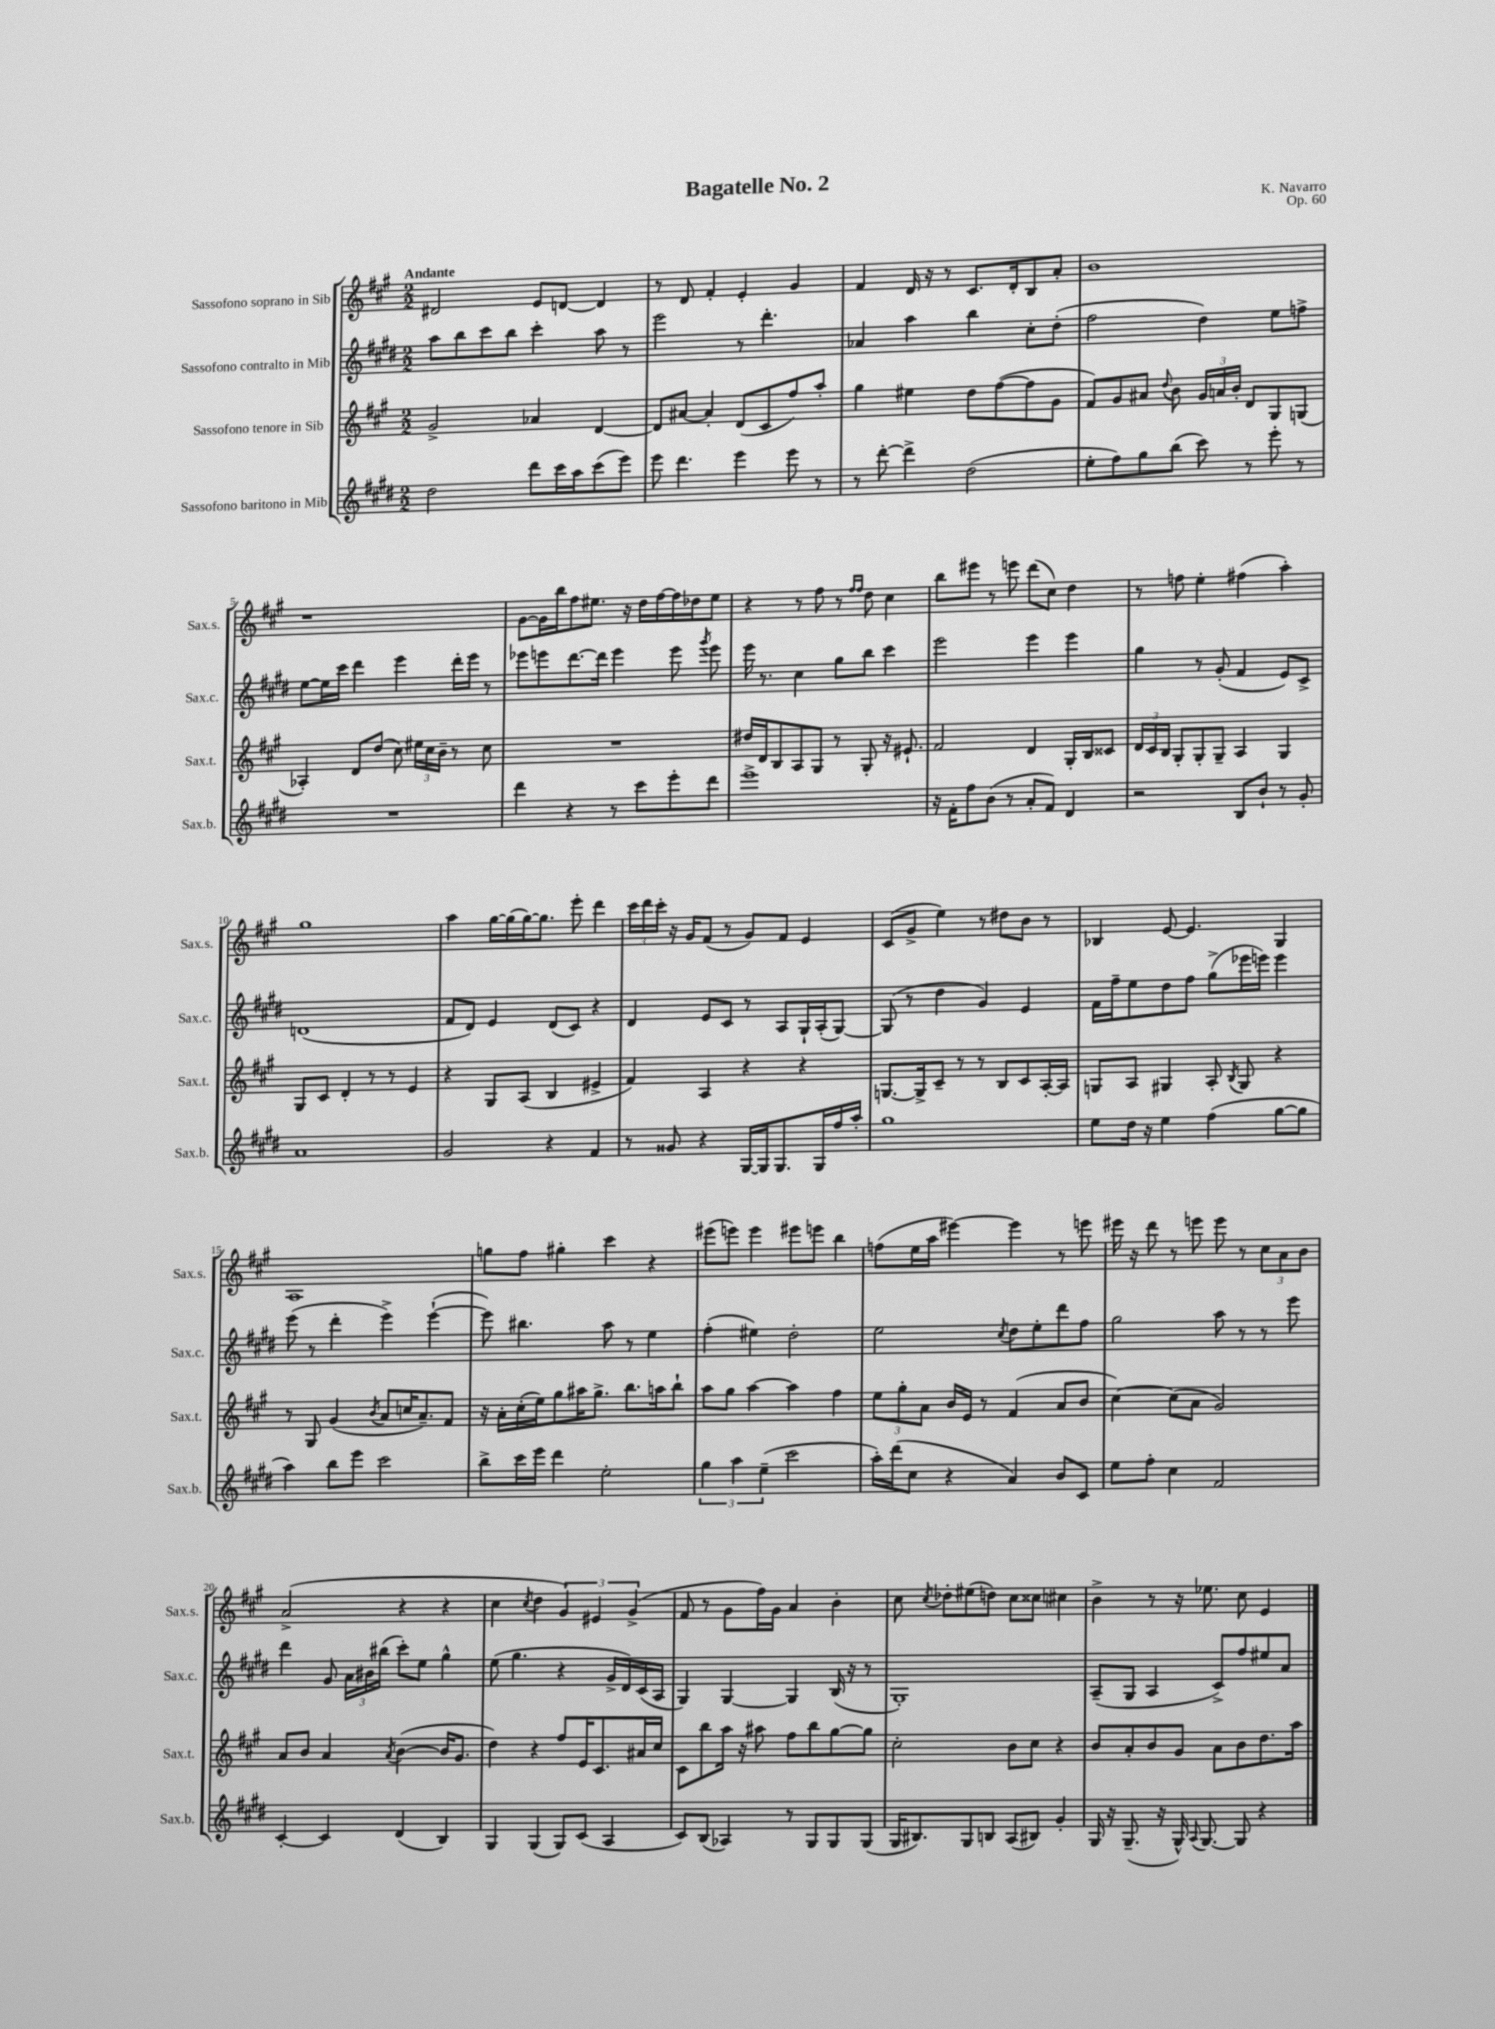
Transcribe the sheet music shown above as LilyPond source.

\header { title = "Bagatelle No. 2" composer = "K. Navarro" opus = "Op. 60" }
<<
\new StaffGroup <<
\new Staff = "s0" \with { instrumentName = "Sassofono soprano in Sib" shortInstrumentName = "Sax.s." } {
    \clef treble \key a \major \numericTimeSignature \time 2/2 \tempo "Andante"
    \autoBeamOff dis'2 e'8[ d'8]~ d'4 |
    r8 d'8 fis'4-. e'4-. gis'4 |
    fis'4 d'16 r16 r8 cis'8.[ d'16-. b8 a'8]-. |
    b'1 |
    r1 |
    gis'8[~ gis'16 b''16 fis''8 eis''8.] r16 d''16[ fis''16~ fis''16 des''16 eis''8] |
    r4 r8 fis''8 r8 \grace { fis''16[ fis''16] } d''8 cis''4 |
    b''8[ eis'''8] r8 e'''8 d'''8[( cis''8]) d''4 |
    r8 f''8 e''4-. fis''4( a''4-.) |
    gis''1 |
    a''4 gis''16[~ gis''16( gis''16~) gis''8.] e'''8-. d'''4 |
    \tuplet 3/2 { cis'''16[ d'''16 cis'''16]-. } r16 gis'16[ fis'8]( r8 gis'8[) fis'8] e'4 |
    cis'8[( gis'8]-> e''4) r8 dis''8[ b'8] r8 |
    bes4 e'8~ e'4. gis4 |
    a1 |
    g''8[ fis''8] gis''4-. cis'''4 r4 |
    eis'''8[( e'''8]) e'''4 eis'''8[ e'''8] b''4 |
    f''8[( e''16 a''16] eis'''4~) eis'''4 r8 e'''8 |
    eis'''16 r16 d'''8 r8 e'''8 e'''8 r8 \tuplet 3/2 { cis''8[ a'8 b'8] } |
    a'2->( r4 r4 |
    cis''4 \acciaccatura { cis''8 } d''4 \tuplet 3/2 { gis'4) eis'4 gis'4->( } |
    fis'8 r8 gis'8[ fis''16) gis'16] a'4 b'4-. |
    cis''8 \acciaccatura { cis''8 } des''8[-. eis''8( d''8]) cis''8[ cisis''8] cis''4 |
    b'4-> r8 r16 ees''8. cis''8 e'4 \bar "|." |
}
\new Staff = "s1" \with { instrumentName = "Sassofono contralto in Mib" shortInstrumentName = "Sax.c." } {
    \clef treble \key e \major \numericTimeSignature \time 2/2
    \autoBeamOff a''8[ b''8 cis'''8 b''8] cis'''4-. a''8 r8 |
    e'''2 r8 dis'''4.-. |
    aes'4 a''4 b''4 cis''8[-. dis''8]-.( |
    fis''2 dis''4) e''8[ f''8]-> |
    e''8[~ e''16 cis'''16] dis'''4 e'''4 dis'''16[-. e'''16] r8 |
    ees'''8[ e'''8 dis'''8.~ dis'''16] e'''4 e'''8 \acciaccatura { gis'''8 } e'''8 |
    e'''16 r8. cis''4 gis''8[ b''8] cis'''4 |
    e'''2 e'''4 e'''4 |
    gis''4 r8 gis'8-.( fis'4 e'8[) cis'8]-> |
    d'1( |
    fis'8[ dis'8]) e'4 dis'8[( cis'8]) r4 |
    dis'4 e'8[ cis'8] r8 a8[ gis16-! a16-.( gis8]~) |
    gis8( r8 dis''4 gis'4) e'4 |
    fis'16[ fis''16-- e''8 dis''8 fis''8] gis''8[->( ees'''16 e'''16]) e'''4 |
    e'''8( r8 dis'''4-. e'''4->) e'''4~-!( |
    e'''8) bis''4. a''8 r8 e''4 |
    fis''4-.( eis''4) dis''2-. |
    e''2 \acciaccatura { cis''8 } dis''8[ e''8-. dis'''8 fis''8] |
    gis''2 a''8 r8 r8 e'''8 |
    dis'''4 gis'8 \tuplet 3/2 { a'16[ bis'16 bis''16]( } cis'''8[-.) e''8] gis''4-^ |
    e''8( gis''4. r4 gis'16[-> dis'16) cis'16( a16] |
    gis4) gis4~ gis4 b16( r16 r8 |
    gis1-.) |
    a8[--( gis8] a4 cis'8[->) fis''8 eis''8 a'8] \bar "|." |
}
\new Staff = "s2" \with { instrumentName = "Sassofono tenore in Sib" shortInstrumentName = "Sax.t." } {
    \clef treble \key a \major \numericTimeSignature \time 2/2
    \autoBeamOff gis'2-> aes'4 d'4~ |
    d'8[ ais'8]~ ais'4-. d'8[( cis'8 fis''8) a''8]-. |
    gis''4 eis''4 d''8[ fis''8~( fis''8 gis'8] |
    fis'8[) gis'8 ais'8] \appoggiatura { d''8 } b'8 \tuplet 3/2 { gis'16[ a'16 b'16]-. } d'8[ gis8 g8]( |
    aes4-.) d'8[ d''8]( cis''8) \tuplet 3/2 { eis''16[ cis''16 b'16]-- } r8 cis''8 |
    R1 |
    dis''16[ d'16 b8 a8 gis8] r8 gis8-. r16 eis'8.-! |
    fis'2 d'4 gis16[-. b16 cisis'8] |
    \tuplet 3/2 { d'16[ cis'16 b16] } gis8[-. gis8-. gis8]-- a4 gis4 |
    gis8[ cis'8] d'4-. r8 r8 e'4 |
    r4 gis8[ a8]( b4 eis'4-> |
    fis'4) a4 r4 r4 |
    g8.[~ g16-> cis'8]-- r8 r8 b8[ cis'8 a16~-. a16] |
    g8[ a8] gis4 a8-. \acciaccatura { b8 } gis8 r4 |
    r8 gis8 gis'4( \acciaccatura { b'8 } a'8[ c''16 a'8.--) fis'8] |
    r16 a'16[-. cis''16-.( e''16) gis''8 ais''16 gis''8.]-> b''8.[ a''16 b''8]-! |
    a''8[ gis''8] a''4~ a''4 fis''4 |
    \tuplet 3/2 { e''8[ gis''8-. a'8] } b'16[ e'16] r8 fis'4( a'8[ b'8] |
    cis''4~) cis''8[( a'8] gis'2) |
    a'8[ b'8] a'4 \acciaccatura { a'8 } b'4~( b'16[ gis'8.] |
    d''4) r4 fis''8[ e'16 cis'8. ais'16 cis''16] |
    cis'8[ b''8 a''16] r16 ais''8 fis''8[ b''8 gis''8~ gis''8] |
    cis''2-. b'8[ cis''8] r4 |
    b'8[ a'8-. b'8 gis'8] a'8[ b'8 d''8. a''16] \bar "|." |
}
\new Staff = "s3" \with { instrumentName = "Sassofono baritono in Mib" shortInstrumentName = "Sax.b." } {
    \clef treble \key e \major \numericTimeSignature \time 2/2
    \autoBeamOff dis''2 dis'''8[ cis'''16 a''16 cis'''8( e'''8]) |
    e'''8 dis'''4. e'''4 e'''8 r8 |
    r8 dis'''8~-. dis'''4-> dis''2( |
    e''8[-. fis''8) gis''8 b''8]( cis'''8) r8 e'''8-. r8 |
    R1 |
    dis'''4 r4 r8 cis'''8[ e'''8-. dis'''8] |
    e'''1-> |
    r16 fis'16[-. fis''8 b'8]( r8 a'8[-. fis'8]) dis'4 |
    r2 b8[ b'8]-! r8 gis'8-. |
    a'1 |
    gis'2 r4 fis'4 |
    r8 gisis'8 r4 gis16[~ gis16 gis8. gis16 fis''16 a''16]-. |
    gis''1 |
    e''8[ dis''16] r16 e''4 fis''4( gis''8[~ gis''8] |
    a''4) b''8[ e'''8] cis'''2 |
    b''8[-> cis'''16 e'''16] dis'''4 e''2-. |
    \tuplet 3/2 { gis''4 a''4 e''4--( } cis'''2 |
    a''16[-.) dis'''16( cis''8] r4 a'4) b'8[ cis'8] |
    e''8[ fis''8]-. cis''4 fis'2 |
    cis'4~-. cis'4 dis'4( b4) |
    gis4 gis4( gis8[) cis'8]( a4 |
    cis'8[) b8]( aes4) r8 gis8[ gis8 gis8]( |
    gis16[ bis8.) gis8 b8] a8[( bis8]) gis'4-. |
    gis16 r16 gis8.--( r16 gis16-^) \appoggiatura { a8 } gis8.~ gis8 r4 \bar "|." |
}
>>
>>
